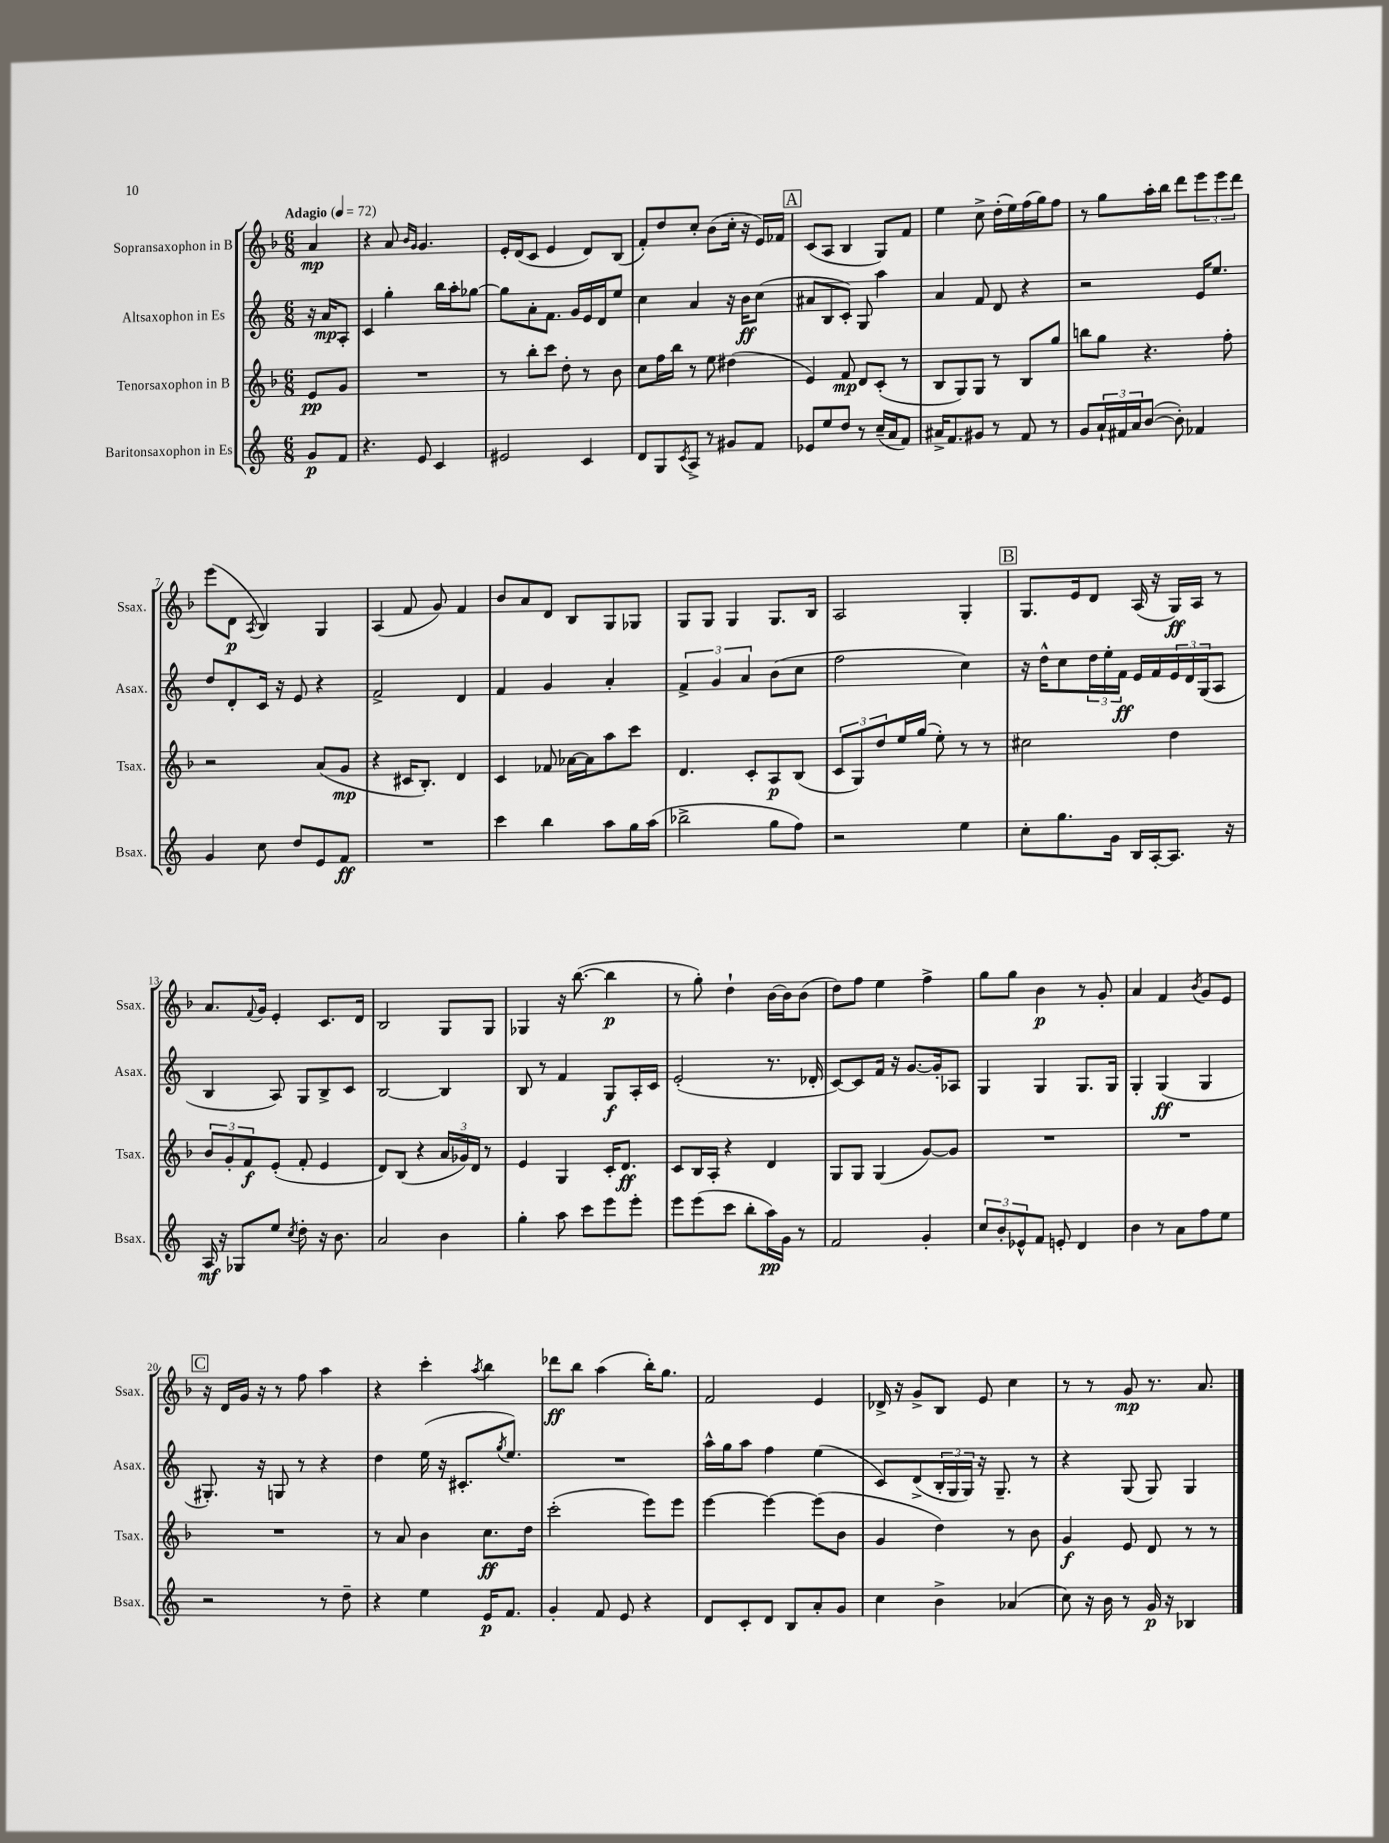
<<
\new StaffGroup <<
\new Staff = "s0" \with { instrumentName = "Sopransaxophon in B" shortInstrumentName = "Ssax." } {
    \clef treble \key f \major \numericTimeSignature \time 6/8 \partial 4 \tempo "Adagio" 4 = 72
    a'4\mp |
    r4 a'8 \grace { bes'16 g'16 } g'4. |
    e'16-. d'16( c'8 e'4 d'8) bes8( |
    f'8-.) d''8 c''8-. bes'8( c''16-. r16 e'16) fes'16 |
    \mark \markup { \box "A" } c'8( a8 bes4 g8) f'8 |
    e''4 c''8-> d''16-.( e''16) f''16( g''16) f''8 |
    r8 g''8 a''16-. bes''16 d'''8 \tuplet 3/2 { e'''8 e'''8 d'''8 } |
    e'''8( d'8\p \acciaccatura { a8 } bes4) g4 |
    a4( f'8 g'8) f'4 |
    bes'8 a'8 d'8 bes8 g8 ges8 |
    g8 g8 g4 g8. bes16 |
    a2 g4-. |
    \mark \markup { \box "B" } g8. e'16 d'8 a16( r16 g16\ff) a16 r8 |
    a'8. \appoggiatura { f'8 } g'16 e'4-. c'8. d'16 |
    bes2 g8 g8 |
    ges4 r16 bes''8.~( bes''4\p |
    r8 g''8-.) d''4-! bes'16~ bes'16 bes'8( |
    d''8) f''8 e''4 f''4-> |
    g''8 g''8 bes'4\p r8 g'8-. |
    a'4 f'4 \acciaccatura { bes'8 } g'8 e'8 |
    \mark \markup { \box "C" } r16 d'16 g'16 r16 r8 f''8 a''4 |
    r4 c'''4-. \acciaccatura { a''8 } bes''4 |
    des'''8\ff bes''8 a''4( bes''16-.) g''8. |
    f'2 e'4 |
    des'16-> r16 g'8-> bes8 e'8 c''4 |
    r8 r8 g'8\mp r8. a'8. \bar "|." |
}
\new Staff = "s1" \with { instrumentName = "Altsaxophon in Es" shortInstrumentName = "Asax." } {
    \clef treble \key c \major \numericTimeSignature \time 6/8 \partial 4
    r16 a'16\mp a8-. |
    c'4 g''4-. b''16 a''16-. ges''8~ |
    ges''8 a'8-. f'8. g'16 e'16 d'16 e''8 |
    c''4 a'4 r16 b'16\ff c''8( |
    \mark \markup { \box "A" } ais'8 b8 c'8-.) g8 a''4 |
    a'4 f'8 d'8 r4 |
    r2 e'16 e''8. |
    d''8 d'8-. c'16 r16 e'8 r4 |
    f'2-> d'4 |
    f'4 g'4 a'4-. |
    \tuplet 3/2 { f'4-> g'4 a'4 } b'8( c''8 |
    f''2 c''4) |
    \mark \markup { \box "B" } r16 d''16-^ c''8 \tuplet 3/2 { d''16 e''16-. f'16\ff } e'16 f'16 \tuplet 3/2 { e'16 d'16 g16( } a8 |
    b4 a8) g8 b8-> c'8 |
    b2~ b4 |
    b8 r8 f'4 g8\f a16-. c'16 |
    e'2-.( r8. des'16-. |
    c'8~) c'8 f'16 r16 g'8.~ g'16-. aes8 |
    g4 g4 g8. g16 |
    g4-. g4\ff( g4 |
    \mark \markup { \box "C" } gis8.-.) r16 g8 r8 r4 |
    d''4 e''16( r16 cis'8.-. \acciaccatura { g''8 } e''8.) |
    R2. |
    a''16-^ g''16 a''8 f''4 e''4( |
    c'8) d'8->( \tuplet 3/2 { b16-. g16 g16) } r16 g8.-- r8 |
    r4 g8( g8) g4 \bar "|." |
}
\new Staff = "s2" \with { instrumentName = "Tenorsaxophon in B" shortInstrumentName = "Tsax." } {
    \clef treble \key f \major \numericTimeSignature \time 6/8 \partial 4
    e'8\pp g'8 |
    R2. |
    r8 bes''8-. c'''8 d''8-. r8 bes'8 |
    c''8 f''16 bes''16 r8 e''8 dis''4( |
    \mark \markup { \box "A" } e'4) f'8\mp d'8 c'8-.( r8 |
    bes8 g8) g8 r8 bes8 g''8 |
    b''8 g''8 r4. f''8-. |
    r2 a'8( g'8\mp |
    r4 cis'16 bes8.-.) d'4 |
    c'4 fes'8 aes'16~ aes'16 a''8 c'''8 |
    d'4. c'8-. a8\p bes8( |
    \tuplet 3/2 { c'8 g8) d''8 } e''16 g''16( e''8-.) r8 r8 |
    \mark \markup { \box "B" } cis''2 d''4 |
    \tuplet 3/2 { bes'8 g'8-. f'8\f } e'8-.( f'8-. e'4 |
    d'8) bes8( r4 \tuplet 3/2 { a'16 ges'16) d'16 } r8 |
    e'4 g4 c'16-. d'8.\ff |
    c'8 bes16 a16-. r4 d'4 |
    g8 g8 g4( g'8~) g'8 |
    R2. |
    R2. |
    \mark \markup { \box "C" } R2. |
    r8 a'8 bes'4 c''8.\ff d''16 |
    c'''2-.( e'''8) e'''8 |
    e'''4~ e'''4~ e'''8( bes'8 |
    g'4 d''4) r8 bes'8 |
    g'4\f e'8 d'8 r8 r8 \bar "|." |
}
\new Staff = "s3" \with { instrumentName = "Baritonsaxophon in Es" shortInstrumentName = "Bsax." } {
    \clef treble \key c \major \numericTimeSignature \time 6/8 \partial 4
    g'8\p f'8 |
    r4. e'8 c'4 |
    eis'2 c'4 |
    d'8 g8 \acciaccatura { c'8 } a8-> r8 gis'8 f'8 |
    \mark \markup { \box "A" } ees'8 e''8 d''8 r8 c''16--( a'16 f'8) |
    ais'16-> f'8. gis'8 r8 f'8 r8 |
    g'8 \tuplet 3/2 { a'16-! fis'16 a'16 } b'8~( b'8-.) fes'4 |
    g'4 c''8 d''8 e'8 f'8\ff |
    R2. |
    c'''4 b''4 a''8 g''16 a''16( |
    bes''2-> g''8 f''8) |
    r2 e''4 |
    \mark \markup { \box "B" } c''8-. g''8. g'16 b16 a16~-. a8. r16 |
    a16\mf r16 ges8 e''8 \acciaccatura { c''8 } d''8-. r16 b'8. |
    a'2 b'4 |
    g''4-. a''8 c'''8 e'''8 e'''8-. |
    e'''8 e'''8( c'''8 b''8-. a''16\pp) g'16 r8 |
    f'2 g'4-. |
    \tuplet 3/2 { c''8 b'8-. ees'8-^ } f'8 e'8-. d'4 |
    b'4 r8 a'8 f''8 e''8 |
    \mark \markup { \box "C" } r2 r8 d''8-- |
    r4 e''4 e'16\p f'8. |
    g'4-. f'8 e'8 r4 |
    d'8 c'8-. d'8 b8 a'8-. g'8 |
    c''4 b'4-> aes'4( |
    c''8) r16 b'16 r8 g'16\p r16 bes4 \bar "|." |
}
>>
>>
